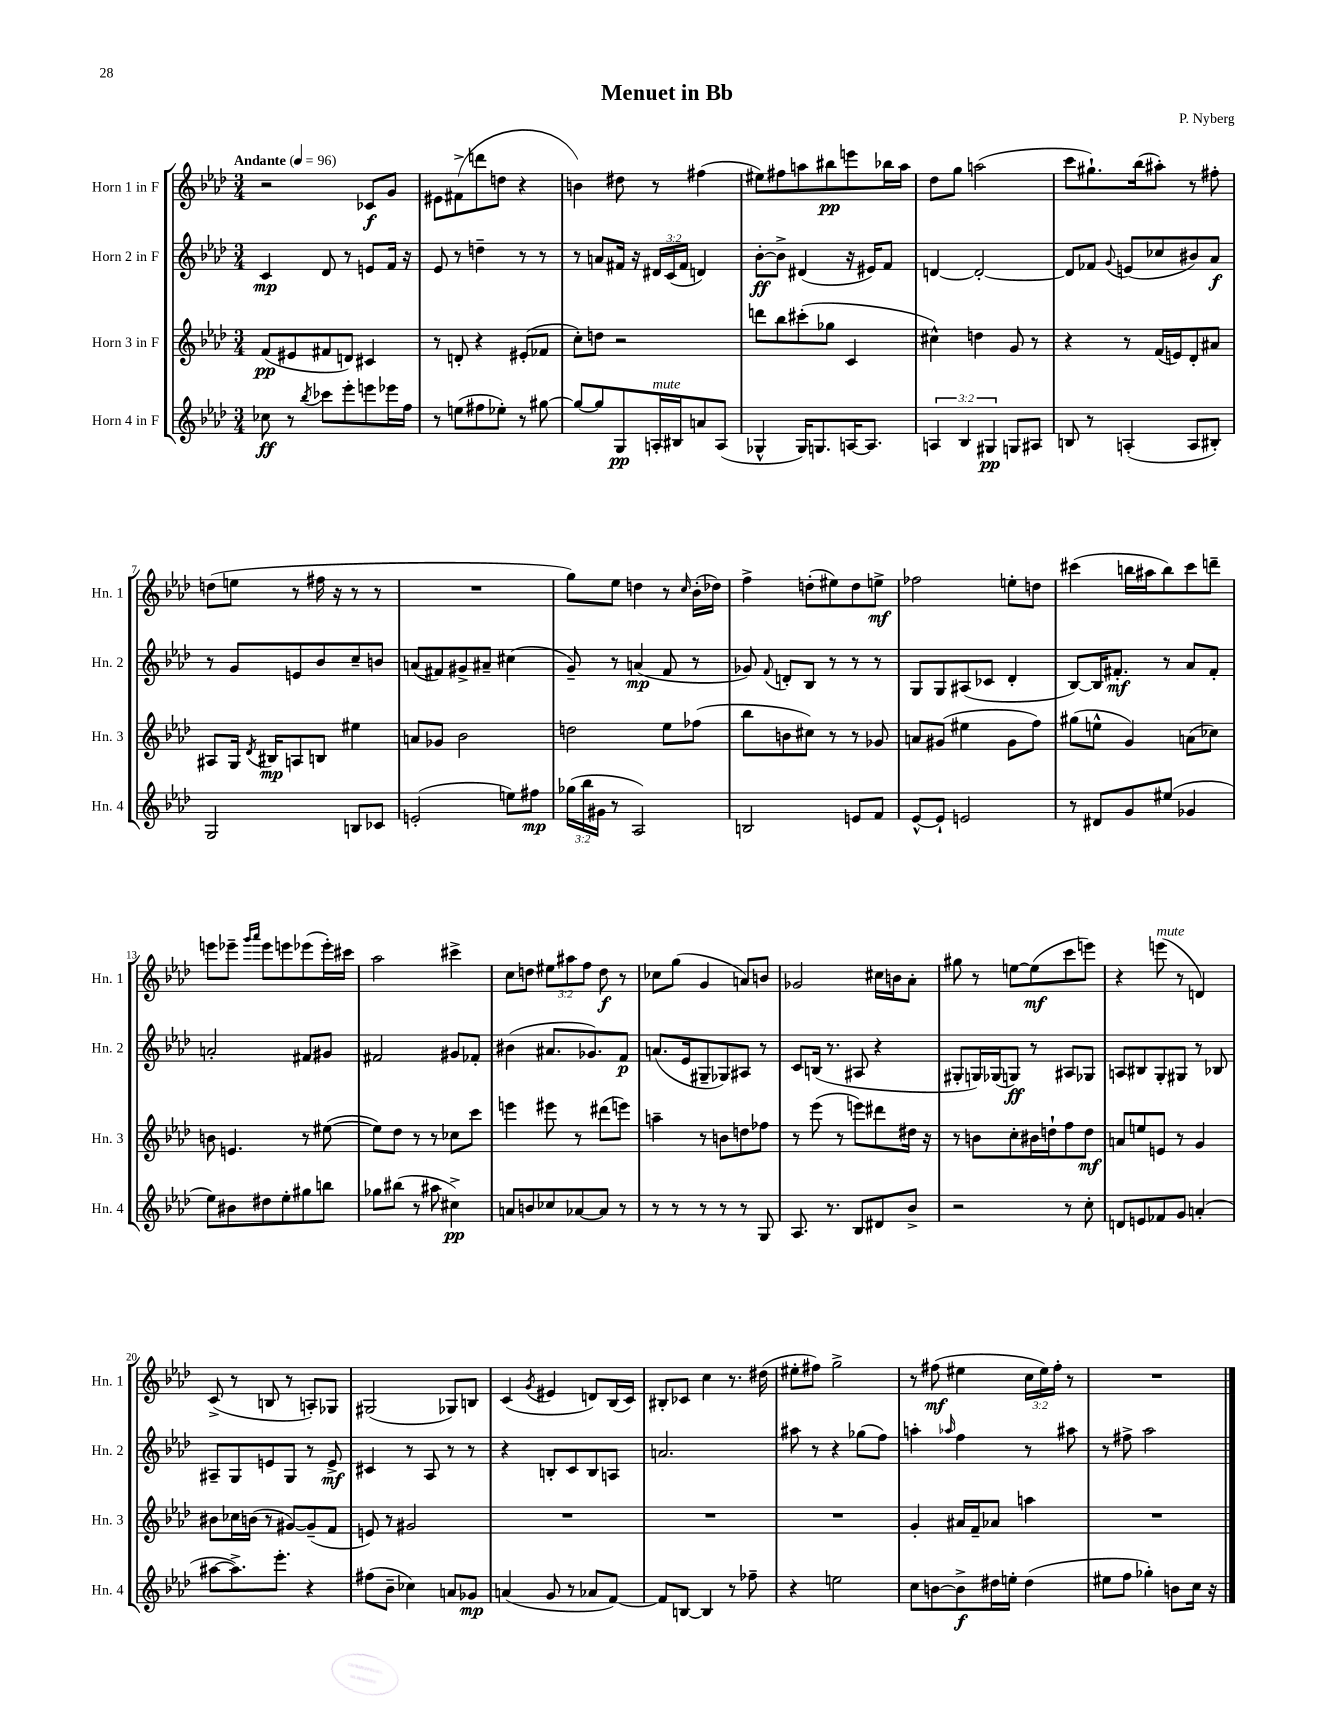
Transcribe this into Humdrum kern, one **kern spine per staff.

**kern	**dynam	**kern	**dynam	**kern	**dynam	**kern	**dynam
*part4	*part4	*part3	*part3	*part2	*part2	*part1	*part1
*staff4	*staff4	*staff3	*staff3	*staff2	*staff2	*staff1	*staff1
*I"Horn 4 in F	*	*I"Horn 3 in F	*	*I"Horn 2 in F	*	*I"Horn 1 in F	*
*I'Hn. 4	*	*I'Hn. 3	*	*I'Hn. 2	*	*I'Hn. 1	*
*clefG2	*	*clefG2	*	*clefG2	*	*clefG2	*
*k[b-e-a-d-]	*	*k[b-e-a-d-]	*	*k[b-e-a-d-]	*	*k[b-e-a-d-]	*
*M3/4	*	*M3/4	*	*M3/4	*	*M3/4	*
*MM96	*	*MM96	*	*MM96	*	*MM96	*
=1	=1	=1	=1	=1	=1	=1	=1
!	!	!	!	!	!	!LO:TX:a:B:t=Andante	!
8cc-X\	ff	(8f/L	pp	4c/	mp	2r	.
8r	.	8e#X/	.	.	.	.	.
8qbb-/	.	.	.	.	.	.	.
8ccc-X\L	.	8f#X/	.	8d-/	.	.	.
8eee-'\	.	8dn/J)	.	8r	.	.	.
8eeen\	.	4c#X/	.	8en/L	.	8c-X/L	f
16eee-X\L	.	.	.	16f/Jk	.	8g/J	.
16ff\JJ	.	.	.	16r	.	.	.
=2	=2	=2	=2	=2	=2	=2	=2
8r	.	8r	.	8e-/	.	8e#X\L	.
(8een\L	.	8dn'/	.	8r	.	(8f#X^\	.
8ff#X\	.	4r	.	4ddn~\	.	8dddn\	.
8ee-X'\J)	.	.	.	.	.	8ddn\J	.
8r	.	(8e#X'/L	.	8r	.	4r	.
[8gg#X\	.	8f-X/J	.	8r	.	.	.
=3	=3	=3	=3	=3	=3	=3	=3
8gg#/L_	.	8cc'\L)	.	8r	.	4bn\)	.
8gg#/]	.	8ddn\J	.	8an/L	.	.	.
8G/	pp	2r	.	16f#X/Jk	.	8dd#X\	.
.	.	.	.	16r	.	.	.
!LO:TX:a:i:t=mute	!	!	!	!	!	!	!
16An'/L	.	.	.	24d#X/LL	.	8r	.
.	.	.	.	(24c/	.	.	.
16B#X/J	.	.	.	.	.	.	.
.	.	.	.	24f#/JJ	.	.	.
8an/	.	.	.	4dn/)	.	(4ff#X\	.
(8A/J	.	.	.	.	.	.	.
=4	=4	=4	=4	=4	=4	=4	=4
4G-X^^/	.	8dddn\L	.	[8b-'\L	ff	8ee#X\L)	.
.	.	8bb-\	.	8b-^\J]	.	8ff#X\	.
16G-/KL)	.	(8ccc#X'\	.	(4d#X/	.	8aan\	.
8.Gn/	.	.	.	.	.	.	.
.	.	8gg-X\J	.	.	.	8bb#X\	pp
[16An/K	.	4c/	.	16r	.	8eeen\	.
8.A/J]	.	.	.	16e#X/KL)	.	.	.
.	.	.	.	8f/J	.	16bb-X\L	.
.	.	.	.	.	.	16aa\JJ	.
=5	=5	=5	=5	=5	=5	=5	=5
6An/	.	4cc#X^^\)	.	[4dn/	.	8dd-\L	.
.	.	.	.	.	.	8gg\J	.
6B-/	.	.	.	.	.	.	.
.	.	4ddn\	.	2d'/_	.	(2aan\	.
6G#X/	pp	.	.	.	.	.	.
8Gn/L	.	8g/	.	.	.	.	.
8A#X/J	.	8r	.	.	.	.	.
=6	=6	=6	=6	=6	=6	=6	=6
8Bn/	.	4r	.	8d/L]	.	8ccc\L	.
8r	.	.	.	8f-X/J	.	8.gg#X`\)	.
.	.	.	.	8qqg/	.	.	.
(4An'/	.	8r	.	(8en/L	.	.	.
.	.	.	.	.	.	(16bb-\k	.
.	.	(16f/LL	.	8cc-X/	.	8aa#X'\J)	.
.	.	16en/J)	.	.	.	.	.
8A/L	.	8d-'/	.	8b#X/)	.	8r	.
8B#X'/J)	.	8a#X/J	.	8a-/J	f	8ff#X'\	.
!!LO:LB:g=z
=7	=7	=7	=7	=7	=7	=7	=7
2G/	.	8A#X/L	.	8r	.	(8ddn\L	.
.	.	16G/Jk	.	8g/L	.	8een\J	.
.	.	8qd-/	.	.	.	.	.
.	.	16B#X/KL	mp	.	.	.	.
.	.	8An/	.	8en/	.	8r	.
.	.	8Bn/J	.	8b-/	.	16ff#X\	.
.	.	.	.	.	.	16r	.
8Bn/L	.	4ee#X\	.	8cc~/	.	8r	.
8c-X/J	.	.	.	8bn/J	.	8r	.
=8	=8	=8	=8	=8	=8	=8	=8
(2en'/	.	8an/L	.	(8an/L	.	2.r	.
.	.	8g-X/J	.	8f#X/)	.	.	.
.	.	2b-\	.	8g#X^/	.	.	.
.	.	.	.	8a#X~/J	.	.	.
8een\L)	.	.	.	(4cc#X\	.	.	.
8ff#X\J	mp	.	.	.	.	.	.
=9	=9	=9	=9	=9	=9	=9	=9
(24gg-X\LL	.	2ddn\	.	8g~/)	.	8gg\L)	.
24bb-\	.	.	.	.	.	.	.
24g#X\JJ	.	.	.	.	.	.	.
8r	.	.	.	8r	.	8ee-\J	.
2A-/)	.	.	.	(4an/	mp	4ddn\	.
.	.	8ee-\L	.	8f/	.	8r	.
.	.	.	.	.	.	16qqcc/	.
.	.	(8ff-X\J	.	8r	.	(16b-'\LL	.
.	.	.	.	.	.	16dd-X\JJ)	.
=10	=10	=10	=10	=10	=10	=10	=10
2Bn/	.	8bb-\L	.	8g-X/)	.	4ff^\	.
.	.	.	.	8qqf/	.	.	.
.	.	8bn\	.	8dn'/L	.	.	.
.	.	8cc#X\J)	.	8B-/J	.	(8ddn'\L	.
.	.	8r	.	8r	.	8ee#X\)	.
8en/L	.	8r	.	8r	.	8dd\	.
8f/J	.	8g-X/	.	8r	.	8een^\J	mf
=11	=11	=11	=11	=11	=11	=11	=11
[8e-^^/L	.	8an/L	.	8G/L	.	2ff-X\	.
8e-`/J]	.	(8g#X/J	.	8G/	.	.	.
2en/	.	4ee#X\	.	(8A#X/	.	.	.
.	.	.	.	8c-X/J	.	.	.
.	.	8g#\L	.	4d-'/	.	8een'\L	.
.	.	8ff\J)	.	.	.	8ddn\J	.
=12	=12	=12	=12	=12	=12	=12	=12
8r	.	(8gg#X\L	.	[8B-/L)	.	(4ccc#X\	.
8d#X/L	.	8een^^\J	.	16B-/K]	.	.	.
.	.	.	.	8.f#X'/J	mf	.	.
8g/	.	4g/)	.	.	.	16bbn\LL	.
.	.	.	.	.	.	16aa#X\J	.
(8ee#X/J	.	.	.	8r	.	8bb\)	.
4g-X/	.	(8an\L	.	8a-/L	.	8ccc#\	.
.	.	8cc-X\J)	.	8f#'/J	.	8dddn~\J	.
!!LO:LB:g=z
=13	=13	=13	=13	=13	=13	=13	=13
8ee-\L)	.	8bn\	.	2an'/	.	8eeen\L	.
8b#X\	.	4.en/	.	.	.	8eee-X~\J	.
.	.	.	.	.	.	16qqggg/LL	.
.	.	.	.	.	.	16qqaaa-/JJ	.
8dd#X\	.	.	.	.	.	8eee-\L	.
8ee-'\	.	.	.	.	.	8eeen\	.
8gg#X\	.	8r	.	8f#X/L	.	(8eee-X\	.
8bbn\J	.	([8ee#X\	.	8g#X/J	.	16eee-'\L)	.
.	.	.	.	.	.	16ccc#X\JJ	.
=14	=14	=14	=14	=14	=14	=14	=14
8gg-X\L	.	8ee#\L])	.	2f#X/	.	2aa-\	.
(8bb#X\J	.	8dd-\J	.	.	.	.	.
8r	.	8r	.	.	.	.	.
8aa#X\	.	8r	.	.	.	.	.
4cc#X^\)	pp	8cc-X\L	.	8g#X/L	.	4ccc#X^\	.
.	.	8ccc\J	.	8f-X'/J	.	.	.
=15	=15	=15	=15	=15	=15	=15	=15
8an/L	.	4eeen\	.	(4b#X\	.	8cc\L	.
8bn/	.	.	.	.	.	8ddn\J	.
8cc-X/	.	8eee#X\	.	8.a#X/L	.	12ee#X\L	.
.	.	.	.	.	.	12aa#X\	.
[8a-X/	.	8r	.	.	.	.	.
.	.	.	.	.	.	12ff\J	.
.	.	.	.	8.g-X/)	.	.	.
8a-/J]	.	(8ddd#X\L	.	.	.	8dd\	f
8r	.	8eeen\J)	.	8f/J	p	8r	.
=16	=16	=16	=16	=16	=16	=16	=16
8r	.	4aan~\	.	(8.an/L	.	8cc-X\L	.
8r	.	.	.	.	.	(8gg\J	.
.	.	.	.	16e-/k	.	.	.
8r	.	8r	.	8G#X~/	.	4g/	.
8r	.	8bn\L	.	8G-X/)	.	.	.
8r	.	8ddn\	.	8A#X/J	.	8an/L)	.
8G/	.	8ff-X\J	.	8r	.	8bn/J	.
=17	=17	=17	=17	=17	=17	=17	=17
8.A-/	.	8r	.	8c/L	.	2g-X/	.
.	.	(8eee-\	.	(16Bn/Jk	.	.	.
8.r	.	.	.	8.r	.	.	.
.	.	8r	.	.	.	.	.
8B-/L	.	8eeen\L)	.	8A#X/	.	.	.
8d#X/	.	8ddd#X\	.	4r	.	16cc#X\LL	.
.	.	.	.	.	.	16bn\J	.
8b-^/J	.	16dd#X\Jk	.	.	.	8a-'\J	.
.	.	16r	.	.	.	.	.
=18	=18	=18	=18	=18	=18	=18	=18
2r	.	8r	.	8G#X'/L	.	8gg#X\	.
.	.	8bn\L	.	16Gn/L)	.	8r	.
.	.	.	.	(16G-X/J	.	.	.
.	.	8cc'\	.	8Gn/J)	ff	[8een\L	.
.	.	16b#X\L	.	8r	.	(8ee\]	mf
.	.	16ddn`\J	.	.	.	.	.
8r	.	8ff\	.	8A#X/L	.	8ccc\	.
8cc'\	.	8dd\J	mf	8G-X/J	.	8eeen\J)	.
=19	=19	=19	=19	=19	=19	=19	=19
8dn/L	.	8an/L	.	8An/L	.	4r	.
8en/	.	8een/	.	8B#X/	.	.	.
!	!	!	!	!	!	!LO:TX:a:i:t=mute	!
8f-X/	.	8en/J	.	8G'/	.	(8eeen\	.
8g/J	.	8r	.	8G#X/J	.	8r	.
(4an'/	.	4g/	.	8r	.	4dn/)	.
.	.	.	.	8B-X/	.	.	.
!!LO:LB:g=z
=20	=20	=20	=20	=20	=20	=20	=20
[8aa#X\L	.	8b#X\L	.	8A#X~/L	.	(8c^/	.
8.aa#^\])	.	16cc-X\L	.	8G/	.	8r	.
.	.	(16bn\JJ	.	.	.	.	.
.	.	8r	.	8en/	.	8Bn/	.
8.eee-'\J	.	.	.	.	.	.	.
.	.	[8g#X/L)	.	8G/J	.	8r	.
4r	.	(8g#~/]	.	8r	.	8An'/L)	.
.	.	8f/J	.	8e^/	mf	8G-X/J	.
=21	=21	=21	=21	=21	=21	=21	=21
(8ff#X\L	.	8en/)	.	4c#X/	.	(2G#X/	.
8b-~\J	.	8r	.	.	.	.	.
4cc-X\)	.	2g#X/	.	8r	.	.	.
.	.	.	.	8A-/	.	.	.
8an/L	.	.	.	8r	.	8G-X/L)	.
8g-X/J	mp	.	.	8r	.	8Bn/J	.
=22	=22	=22	=22	=22	=22	=22	=22
(4an/	.	2.r	.	4r	.	(4c/	.
.	.	.	.	.	.	8qg/	.
8g/	.	.	.	8Bn'/L	.	4e#X/	.
8r	.	.	.	8c/	.	.	.
8a-X/L	.	.	.	8B/	.	8dn/L)	.
[8f/J)	.	.	.	8An/J	.	(16B-/L	.
.	.	.	.	.	.	16c/JJ)	.
=23	=23	=23	=23	=23	=23	=23	=23
8f/L]	.	2.r	.	2.an/	.	8B#X'/L	.
[8Bn/J	.	.	.	.	.	8c-X/J	.
4B/]	.	.	.	.	.	4cc\	.
8r	.	.	.	.	.	8.r	.
8ff-X~\	.	.	.	.	.	.	.
.	.	.	.	.	.	(16dd#X\	.
=24	=24	=24	=24	=24	=24	=24	=24
4r	.	2.r	.	8aa#X\	.	8ee#X'\L	.
.	.	.	.	8r	.	8ff#X\J)	.
2een\	.	.	.	4r	.	2gg^\	.
.	.	.	.	(8gg-X\L	.	.	.
.	.	.	.	8ff\J)	.	.	.
=25	=25	=25	=25	=25	=25	=25	=25
8cc\L	.	4g'/	.	4aan'\	.	8r	.
[8bn\	.	.	.	.	.	(8ff#X\	mf
.	.	.	.	16qqaa-X/	.	.	.
8b^\]	f	16a#X/LL	.	4ff\	.	4ee#X\	.
.	.	16f~/J	.	.	.	.	.
16dd#X\L	.	8a-X/J	.	.	.	.	.
16een'\JJ	.	.	.	.	.	.	.
(4dd#\	.	4aan\	.	8r	.	24cc\LL	.
.	.	.	.	.	.	24ee#\)	.
.	.	.	.	.	.	24ff#'\JJ	.
.	.	.	.	8aa#X\	.	8r	.
=26	=26	=26	=26	=26	=26	=26	=26
8ee#X\L	.	2.r	.	8r	.	2.r	.
8ff\J	.	.	.	8ff#X^\	.	.	.
4gg-X'\)	.	.	.	2aa-\	.	.	.
8bn\L	.	.	.	.	.	.	.
16cc\Jk	.	.	.	.	.	.	.
16r	.	.	.	.	.	.	.
==	==	==	==	==	==	==	==
*-	*-	*-	*-	*-	*-	*-	*-
